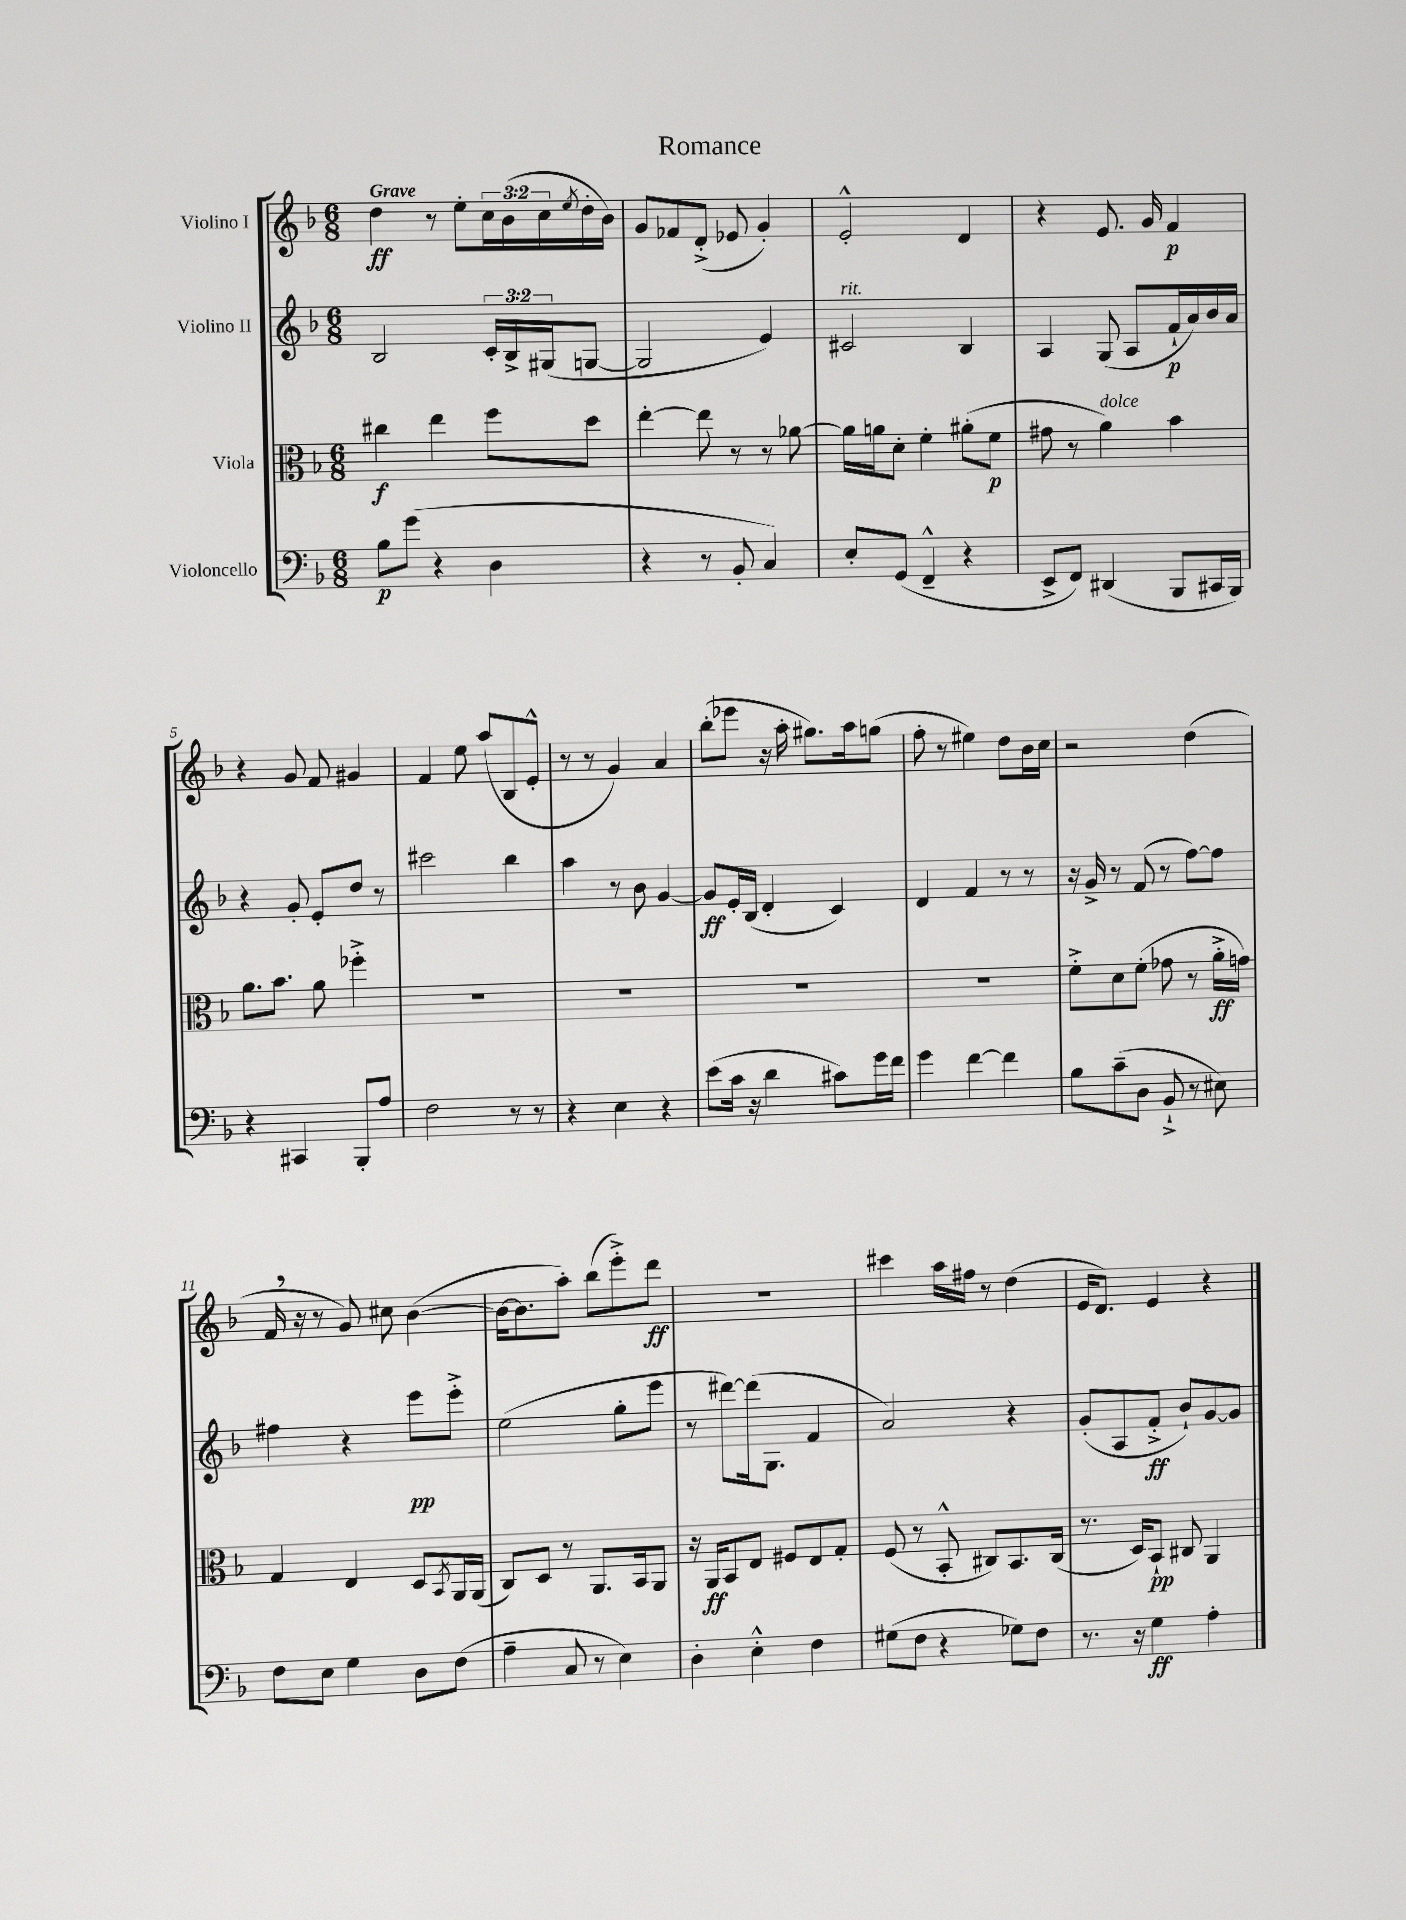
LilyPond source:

\header { title = "Romance" }
<<
\new StaffGroup <<
\new Staff = "s0" \with { instrumentName = "Violino I" } {
    \clef treble \key f \major \numericTimeSignature \time 6/8 \override Staff.TupletNumber.text = #tuplet-number::calc-fraction-text \tempo "Grave"
    d''4\ff r8 e''8-. \tuplet 3/2 { c''16 bes'16( c''16 } \acciaccatura { e''8 } d''16-. bes'16) |
    g'8 fes'8 d'8-.->( ees'8 g'4-.) |
    e'2-.-^ d'4 |
    r4 e'8. g'16 f'4\p |
    r4 g'8 f'8 gis'4 |
    f'4 e''8 a''8( bes8 e'8-.-^ |
    r8 r8 g'4) a'4 |
    bes''8-.( ees'''8 r16 a''16-. gis''8.) a''16 g''8( |
    f''8-. r8 eis''4) d''8 bes'16 c''16 |
    r2 d''4( |
    f'16 \breathe r16 r8 g'8) cis''8 bes'4~( |
    bes'16~ bes'8. a''8-.) bes''8( e'''8-.->) d'''8\ff |
    R2. |
    cis'''4 a''16 fis''16 r8 d''4( |
    e'16 d'8.) e'4 r4 \bar "|." |
}
\new Staff = "s1" \with { instrumentName = "Violino II" } {
    \clef treble \key f \major \numericTimeSignature \time 6/8 \override Staff.TupletNumber.text = #tuplet-number::calc-fraction-text
    bes2 \tuplet 3/2 { c'16-. bes16-> gis16( } g8~ |
    g2 e'4) |
    cis'2^\markup { \italic "rit." } bes4 |
    a4 g8( a8 f'16-!\p a'16) bes'16 a'16 |
    r4 g'8-. e'8-. d''8 r8 |
    cis'''2 bes''4 |
    a''4 r8 bes'8 g'4~ |
    g'8\ff e'16-. bes16( d'4-. c'4) |
    d'4 f'4 r8 r8 |
    r16 g'16-> r8 f'8( r8 f''8~) f''8 |
    fis''4 r4 e'''8\pp e'''8-.-> |
    e''2( g''8-. e'''8 |
    r8 dis'''8~) dis'''16( g8. f'4 |
    a'2) r4 |
    g'8-.( a8 f'8-.->\ff bes'8-!) g'8~ g'8 \bar "|." |
}
\new Staff = "s2" \with { instrumentName = "Viola" } {
    \clef alto \key f \major \numericTimeSignature \time 6/8
    cis''4\f e''4 f''8 d''8 |
    e''4~-. e''8 r8 r8 aes'8~ |
    aes'16 a'16 d'8-. f'4-. ais'8-.( f'8\p |
    gis'8 r8 a'4^\markup { \italic "dolce" }) bes'4 |
    a'8. bes'8. a'8 fes''4-.-> |
    R2. |
    R2. |
    R2. |
    R2. |
    f'8-.-> d'8 f'8-.( ges'8 r8 a'16-.->\ff g'16) |
    g4 e4 d8 \acciaccatura { bes,8 } a,16 a,16( |
    c8) d8 r8 a,8. bes,16 a,8 |
    r16 a,16\ff bes,8 e8 fis8 e8 g8-. |
    f8( r8 bes,8-.-^ cis8) bes,8. cis16( |
    r8. d16) bes,8-!\pp cis8 a,4 \bar "|." |
}
\new Staff = "s3" \with { instrumentName = "Violoncello" } {
    \clef bass \key f \major \numericTimeSignature \time 6/8
    bes8\p g'8( r4 d4 |
    r4 r8 bes,8-. c4) |
    e8-. g,8( f,4---^ r4 |
    e,8-> f,8) dis,4( bes,,8 cis,16 bes,,16) |
    r4 cis,4 bes,,8-. a8 |
    f2 r8 r8 |
    r4 e4 r4 |
    e'8( c'16 r16 d'4 cis'8) g'16 f'16 |
    g'4 f'4~ f'4 |
    bes8 c'8--( d8 bes,8-!-> r8 eis8) |
    f8 e8 g4 d8 f8( |
    a4-- c8 r8 e4) |
    d4-. e4-.-^ f4 |
    gis8( f8 r4 ges8) f8 |
    r8. r16 g4\ff a4-. \bar "|." |
}
>>
>>
